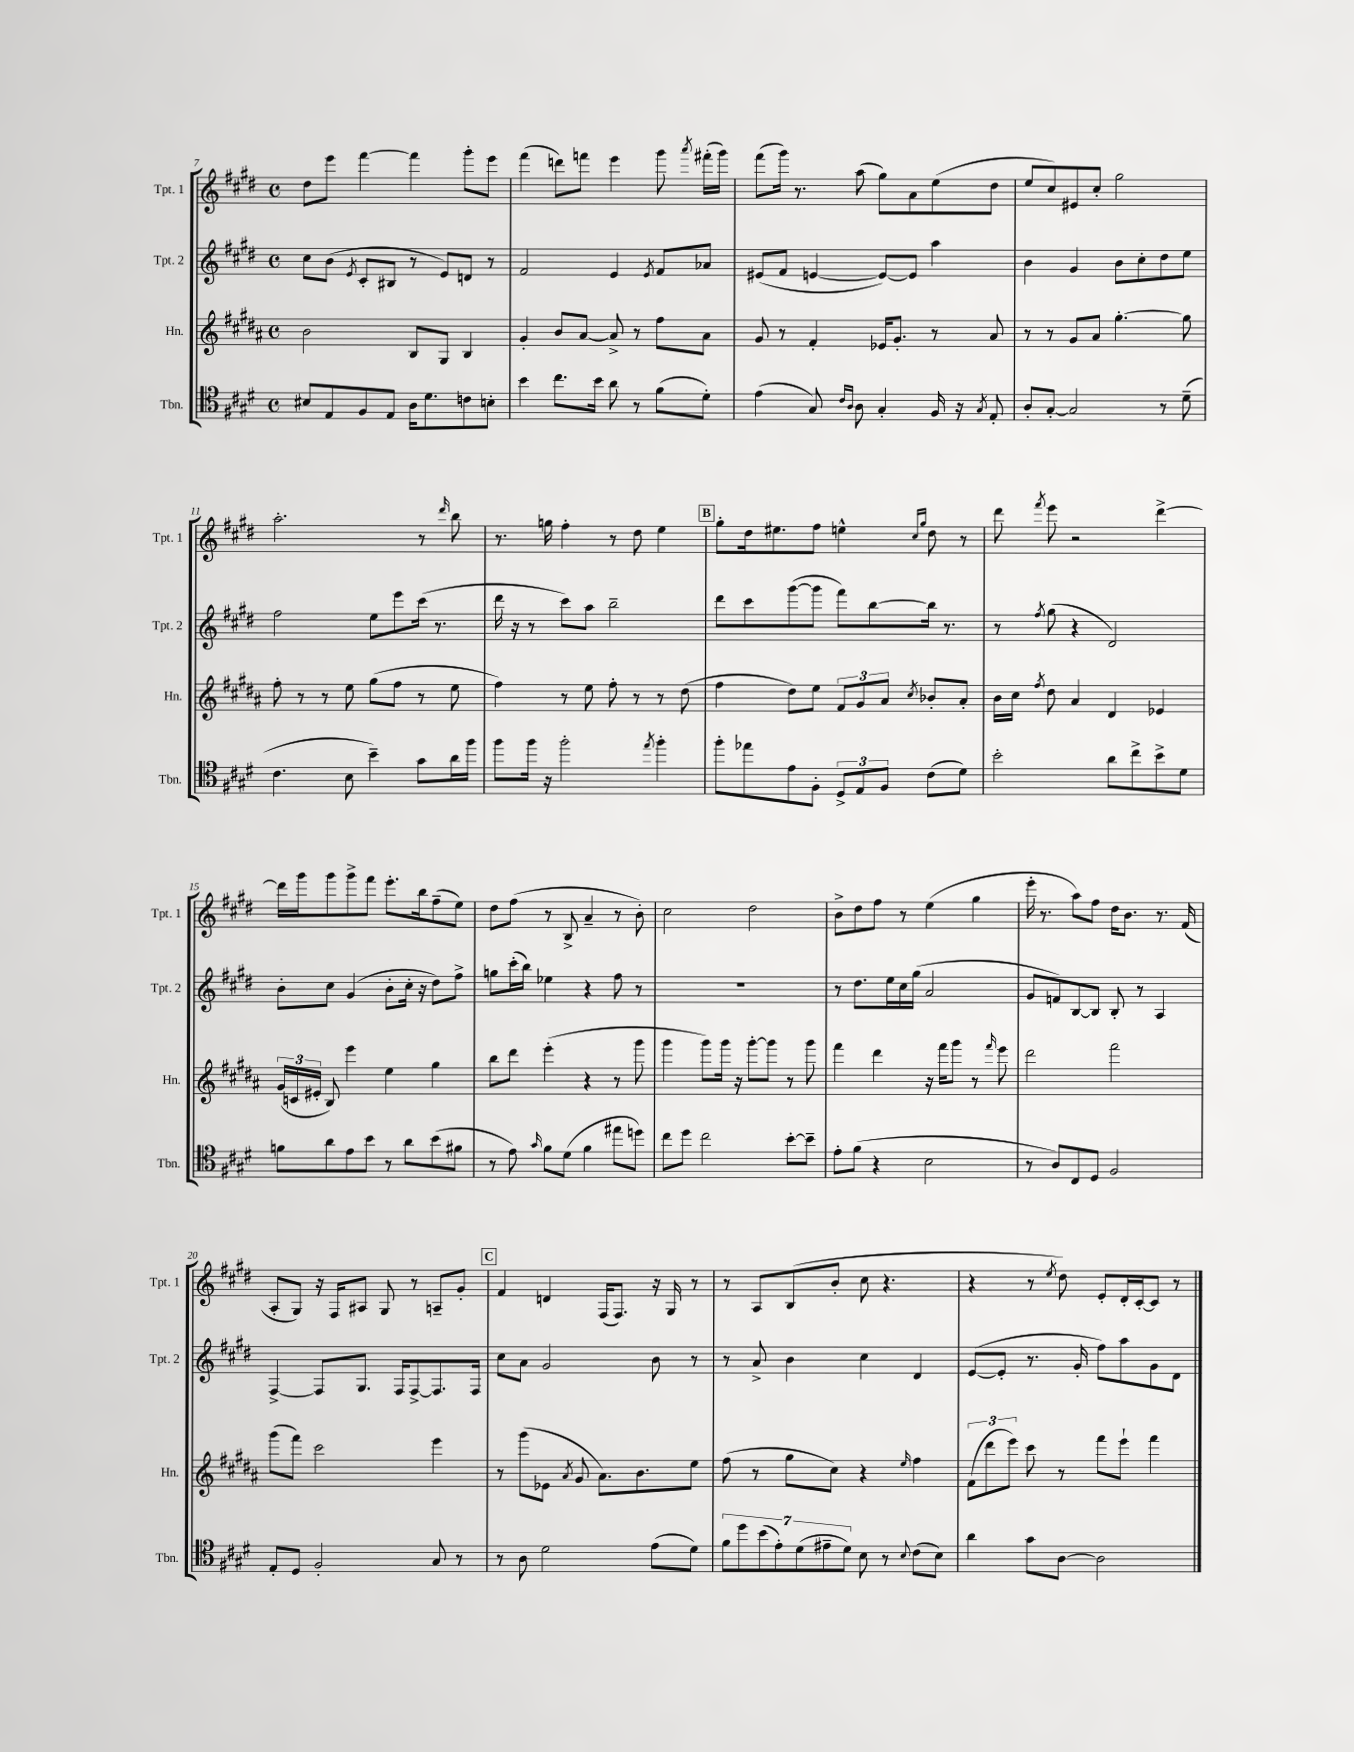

**kern	**kern	**kern	**kern
*staff4	*staff3	*staff2	*staff1
*clefC4	*clefG2	*clefG2	*clefG2
*k[f#c#g#d#]	*k[f#c#g#d#a#]	*k[f#c#g#d#]	*k[f#c#g#d#]
*M4/4	*M4/4	*M4/4	*M4/4
*met(c)	*met(c)	*met(c)	*met(c)
8B#	2b	8cc#	8dd#
8E	.	(8b	8eee
.	.	8qe	.
8F#	.	8c#'	[4fff#
8E	.	8B#	.
16A	8B	8r	4fff#]
8.d#	.	.	.
.	8G#	8e)	.
8c	4B	8d	8ggg#'
8B'	.	8r	8eee
=	=	=	=
4b	4g#'	2f#	(4fff#
8.cc#	8b	.	8ddd)
.	[8a#	.	8fff
16b	.	.	.
8a	8a#^]	4e	4eee
8r	8r	.	.
.	.	8qe	.
(8f#	8ff#	8f#	8ggg#
.	.	.	8qaaa
8d#')	8a#	8a-	(16fff#'
.	.	.	16ggg#)
=	=	=	=
(4e	8g#	(8e#	(8fff#
.	8r	8f#	16ggg#)
.	.	.	8.r
8G#)	4f#'	[4e	.
16qqc#	.	.	.
16qqA	.	.	.
8A	.	.	(8aa
4G#'	16e-	8e_)	8gg#)
.	8.g#'	.	.
.	.	8e]	8a
16F#	8r	4aa	(8ee
16r	.	.	.
8qG#	.	.	.
8E'	8a#	.	8dd#
=	=	=	=
8A'	8r	4b	8ee
[8G#'	8r	.	8cc#)
2G#]	8g#	4g#	8e#
.	8a#	.	8cc#'
.	[4.gg#'	8b	2gg#
.	.	8cc#'	.
8r	.	8dd#	.
(8d#~	8gg#]	8ee	.
=	=	=	=
4.c#	8ff#'	2ff#	2.aa'
.	8r	.	.
.	8r	.	.
8B	8ee	.	.
4b~)	(8gg#	8ee	.
.	8ff#	8eee	.
8g#	8r	(16ccc#	8r
.	.	8.r	.
.	.	.	16qqddd#
16a	8ee	.	8bb
16ff#	.	.	.
=	=	=	=
8ff#	4ff#)	16ddd#	8.r
.	.	16r	.
16ff#	.	8r	.
16r	.	.	16gg
2ff#'	8r	8ccc#)	4ff#'
.	8ee	8aa	.
.	8ff#'	2bb~	8r
.	8r	.	8dd#
8qee	.	.	.
4ff#'	8r	.	4ee
.	(8dd#	.	.
=	=	=	=
8ff#'	4ff#	8ddd#	8gg#'
8ee-	.	8ccc#	16dd#
.	.	.	8.ee#
8e	8dd#)	([8ggg#	.
8F#'	8ee	8ggg#]	8ff#
12D#^	12f#	8fff#)	4ee^^
12E	12g#	.	.
.	.	[8bb	.
12F#	12a#	.	.
.	.	.	16qqcc#
.	8qcc#	.	16qqgg#
(8c#	8b-'	16bb]	8dd#
.	.	8.r	.
8d#)	8a#'	.	8r
=	=	=	=
2b'	16b	8r	8ddd#
.	16cc#	.	.
.	8qff#	8qff#	8qfff#
.	8dd#	(8gg#	8eee
.	4a#	4r	2r
8a	4d#	2d#)	.
8cc#^	.	.	.
8b^	4e-	.	[4ddd#^
8d#	.	.	.
=	=	=	=
8f	(24g#	8b'	16ddd#]
.	24c	.	.
.	.	.	16ggg#
.	24e#'	.	.
8a	8B)	8cc#	8ggg#
8e	4eee	(4g#	8ggg#^
8b	.	.	8fff#
8r	4ee	8b'	8.eee'
8a	.	16cc#'	.
.	.	16r	16bb
(8b	4gg#	8dd#)	(8ff#~
8f#	.	8ff#^	8ee)
=	=	=	=
8r	8bb	8gg	8dd#
8e)	8ddd#	(16ccc#'	(8ff#
.	.	16bb)	.
16qqg#	.	.	.
8f#	(4eee'	4ee-	8r
(8d#	.	.	8B^
4f#	4r	4r	4a~
8ee#	8r	8ff#	8r
8dd)	8ggg#	8r	8b')
=	=	=	=
8cc#	4ggg#	1r	2cc#
8dd#	.	.	.
2cc#	8ggg#)	.	.
.	16ggg#	.	.
.	16r	.	.
.	[8ggg#'	.	2dd#
.	8ggg#]	.	.
[8b'	8r	.	.
8b~]	8ggg#	.	.
=	=	=	=
8e'	4fff#	8r	8b^
(8f#	.	8.dd#	8dd#
4r	4ddd#	.	8ff#
.	.	16ee	.
.	.	16cc#	8r
.	.	(16gg#	.
2B	16r	2a	(4ee
.	16fff#	.	.
.	8ggg#	.	.
.	8r	.	4gg#
.	16qqfff#	.	.
.	8eee	.	.
=	=	=	=
8r	2ddd#	8g#	16eee'
.	.	.	8.r
8A)	.	8f)	.
8C#	.	[8B	8aa)
8D#	.	8B]	8ff#
2F#	2fff#	8B'	16dd#
.	.	.	8.b
.	.	8r	.
.	.	4A	8.r
.	.	.	(16f#
=	=	=	=
8E'	(8ggg#	[4F#^	8A'
8D#	8fff#)	.	8G#)
2F#'	2ccc#	8F#]	16r
.	.	.	16F#
.	.	8.G#	8A#
.	.	.	8G#
.	.	16F#	.
.	.	[8F#^	8r
8G#	4eee	8.F#]	8A~
8r	.	.	8g#'
.	.	16F#	.
=	=	=	=
8r	8r	8cc#	4f#
8A	(8ggg#	8a	.
2d#	8e-	2g#	4d
.	8qa#	.	.
.	8g#	.	.
.	8.a#)	.	(16F#
.	.	.	8.F#)
.	8.b	.	.
(8e	.	8b	16r
.	.	.	16G#
8d#)	8ee	8r	8r
=	=	=	=
14f#	(8ff#	8r	8r
14dd#	.	.	.
.	8r	8a^	8A
(14b	.	.	.
14e')	.	.	.
.	8gg#	4b	(8B
(14d#	.	.	.
14e#~	.	.	.
.	8cc#)	.	8b'
14d#)	.	.	.
8B	4r	4cc#	8cc#
8r	.	.	4.r
8qqB	16qqee	.	.
(8c#	4ff#	4d#	.
8B)	.	.	.
=	=	=	=
4a	(12f#	([8e	4r
.	12ddd#	.	.
.	.	8e']	.
.	12eee)	.	.
8g#	8ccc#	8.r	8r
.	.	.	8qee
[8A	8r	.	8dd#)
.	.	16g#'	.
2A]	8fff#	8ff#)	8e'
.	8eee`	8aa	16d#'
.	.	.	[16c#'
.	4fff#	8g#	8c#]
.	.	8d#	8r
==	==	==	==
*-	*-	*-	*-
